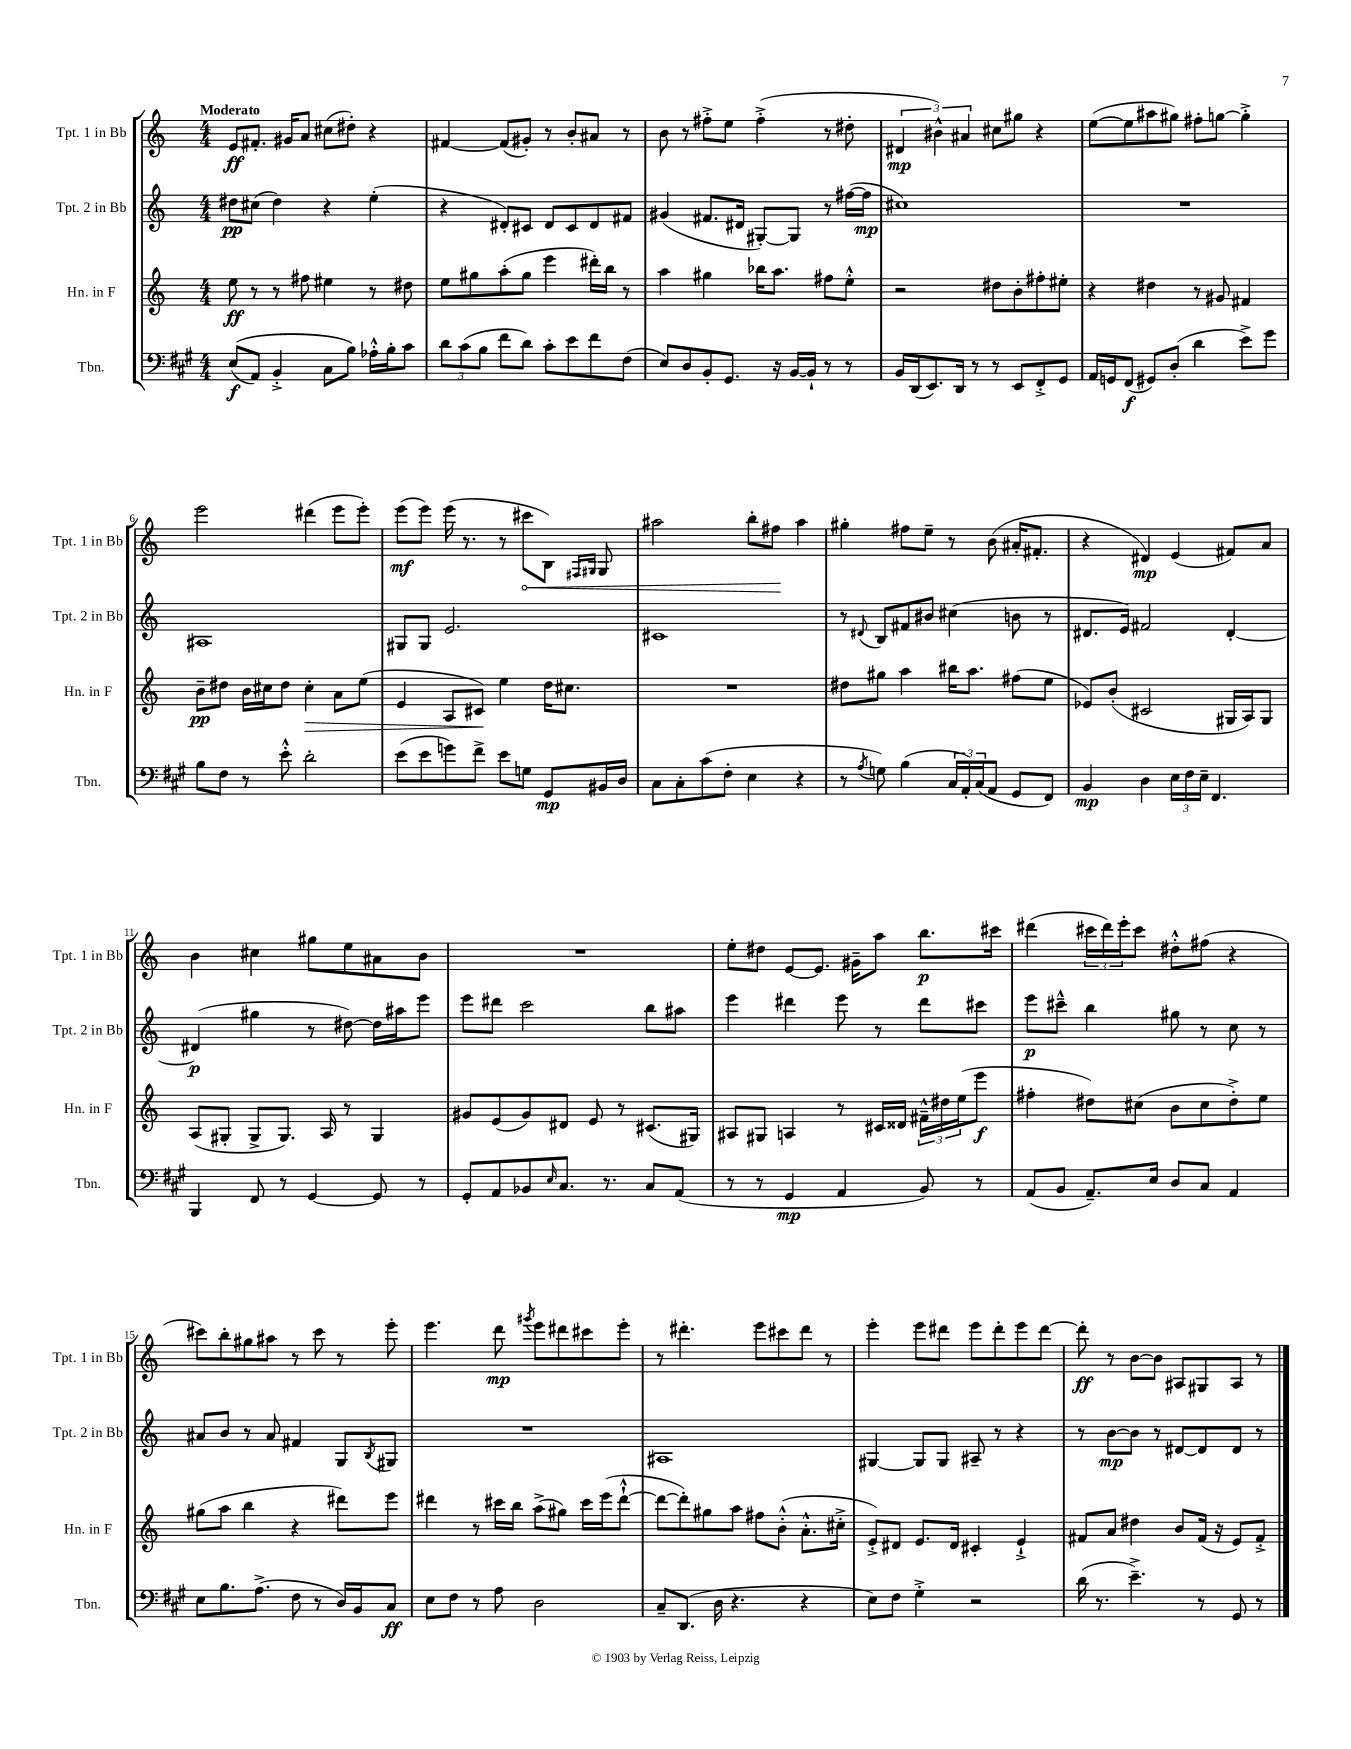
<<
\new StaffGroup <<
\new Staff = "s0" \with { instrumentName = "Tpt. 1 in Bb" shortInstrumentName = "Tpt. 1 in Bb" } {
    \clef treble \key c \major \numericTimeSignature \time 4/4 \tempo "Moderato"
    e'8\ff fis'8.-. gis'16 a'8 cis''8( dis''8-.) r4 |
    fis'4~ fis'8( gis'8-.) r8 b'8-. ais'8 r8 |
    b'8 r8 fis''8-.-> e''8 fis''4-.->( r8 dis''8-. |
    \tuplet 3/2 { dis'4\mp bis'4-^) ais'4 } cis''8 gis''8 r4 |
    e''8~( e''8 ais''8 gis''8) fis''8-. g''8~ g''4-.-> |
    e'''2 dis'''4( e'''8 e'''8-.) |
    e'''8\mf( e'''8) e'''16( r8. r8 \once \override Hairpin.circled-tip = ##t cis'''8\< b8) \grace { fis16 gis16 } gis8 |
    ais''2 b''8-. fis''8\! ais''4 |
    gis''4-. fis''8 e''8-- r8 b'8( ais'16-. fis'8.-. |
    r4 dis'4\mp) e'4( fis'8) a'8 |
    b'4 cis''4 gis''8 e''8 ais'8 b'8 |
    R1 |
    e''8-. dis''8 e'8~ e'8. gis'16-- a''8 b''8.\p cis'''16 |
    dis'''4( \tuplet 3/2 { cis'''16 dis'''16) e'''16-. } cis'''8 dis''8-.-^ fis''8( r4 |
    cis'''8) b''8-. gis''8 ais''8 r8 cis'''8 r8 e'''8-. |
    e'''4. d'''8\mp \acciaccatura { gis'''8 } e'''8 dis'''8 cis'''8 e'''8-. |
    r8 dis'''4.-. e'''8 cis'''8 dis'''8 r8 |
    e'''4-. e'''8 dis'''8 e'''8 dis'''8-. e'''8 dis'''8~ |
    dis'''8-.\ff r8 b'8~ b'8 ais8 gis8 ais8 r8 \bar "|." |
}
\new Staff = "s1" \with { instrumentName = "Tpt. 2 in Bb" shortInstrumentName = "Tpt. 2 in Bb" } {
    \clef treble \key c \major \numericTimeSignature \time 4/4
    dis''8\pp cis''8( dis''4) r4 e''4-.( |
    r4 dis'8-.) cis'8 dis'8 cis'8 dis'8 fis'8 |
    gis'4( fis'8. dis'16 gis8~-.) gis8 r8 fis''16~( fis''16\mp |
    cis''1) |
    R1 |
    ais1 |
    gis8 gis8 e'2. |
    cis'1 |
    r8 \appoggiatura { dis'8 } b8 fis'8 bis'8 cis''4( b'8 r8 |
    dis'8. e'16) fis'2 dis'4~-. |
    dis'4\p( gis''4 r8 dis''8~) dis''16 ais''16 e'''8 |
    e'''8 dis'''8 c'''2 b''8 ais''8 |
    e'''4 dis'''4 e'''8 r8 dis'''8 cis'''8 |
    e'''8\p cis'''8---^ b''4 gis''8 r8 c''8 r8 |
    ais'8 b'8 r8 ais'8 fis'4 g8 \acciaccatura { b8 } gis8 |
    R1 |
    ais1 |
    gis4~ gis8 gis8 ais8-- r8 r4 |
    r8 b'8~\mp b'8 r8 dis'8~ dis'8 dis'8 r8 \bar "|." |
}
\new Staff = "s2" \with { instrumentName = "Hn. in F" shortInstrumentName = "Hn. in F" } {
    \clef treble \key c \major \numericTimeSignature \time 4/4
    e''8\ff r8 r8 fis''8 eis''4 r8 dis''8 |
    e''8 gis''8 a''8-.( gis''8 e'''4 dis'''16-.) b''16 r8 |
    a''4 gis''4 bes''16 a''8. fis''8 e''8-.-^ |
    r2 dis''8 b'8-. fis''8-. eis''8-. |
    r4 dis''4 r8 gis'8 fis'4 |
    b'8--\pp dis''8 b'16 cis''16 dis''8 cis''4-.\> a'8 e''8( |
    e'4 a8 cis'8\!) e''4 d''16 cis''8. |
    R1 |
    dis''8 gis''8 a''4 bis''16 a''8. fis''8( e''8 |
    ees'8) b'8-.( cis'2 gis16 a16) gis8 |
    a8( gis8-. gis8-> gis8.) a16 r8 gis4 |
    gis'8 e'8( gis'8) dis'8 e'8 r8 cis'8.( gis16) |
    ais8 gis8 a4 r8 cis'16 disis'16 \tuplet 3/2 { fis'16---^ dis''16 e''16( } e'''8\f |
    fis''4-. dis''8) cis''8( b'8 cis''8 dis''8-.->) e''8 |
    gis''8( a''8 b''4 r4 dis'''8) e'''8 |
    dis'''4 r8 cis'''16 b''16 a''8->( gis''8) cis'''16 e'''16( dis'''8~-!-^ |
    dis'''8~ dis'''8-.) gis''8 a''8 fis''8 b'8-.-^( a'8.-.-^ cis''16-.-> |
    e'8-.->) dis'8 e'8. dis'16 cis'4-. e'4-!-> |
    fis'8 a'8 dis''4 b'8 fis'16( r16 e'8) fis'8-.-> \bar "|." |
}
\new Staff = "s3" \with { instrumentName = "Tbn." shortInstrumentName = "Tbn." } {
    \clef bass \key a \major \numericTimeSignature \time 4/4
    e8\f(\( a,8) b,4-.-> cis8 b8\) aes16-.-^ b16-. cis'8 |
    \tuplet 3/2 { d'8 cis'8( b8 } fis'8 d'8) cis'8-. e'8 fis'8 fis8( |
    e8) d8 b,8-. gis,8. r16 b,16~ b,16-! r8 r8 |
    b,16 d,16( e,8.) d,16 r8 r8 e,8 fis,8-.-> gis,8 |
    a,16 g,16 fis,8\f( gis,8) d8-.( d'4 e'8->) gis'8 |
    b8 fis8 r8 e'8-.-^ d'2-. |
    e'8( e'8 g'8) fis'8-> e'8 g8 gis,8\mp bis,16 d16 |
    cis8 cis8-. cis'8( fis8-. e4 r4 |
    r8 \acciaccatura { a8 } g8) b4( \tuplet 3/2 { cis16 a,16-.) cis16( } a,8 gis,8 fis,8) |
    b,4\mp d4 \tuplet 3/2 { e16 fis16 e16-- } fis,4. |
    b,,4 fis,8 r8 gis,4~ gis,8 r8 |
    gis,8-. a,8 bes,8 \grace { e16 } cis8. r8. cis8 a,8( |
    r8 r8 gis,4\mp a,4 b,8) r8 |
    a,8( b,8 a,8.--) e16 d8 cis8 a,4 |
    e8 b8. a8.->( fis8 r8 d16) b,16 cis8\ff |
    e8 fis8 r8 a8 d2 |
    cis8-- d,8.( d16 r4. r4 |
    e8) fis8 gis4-.-> r2 |
    d'16( r8. e'4.--->) r8 gis,8 r8 \bar "|." |
}
>>
>>
